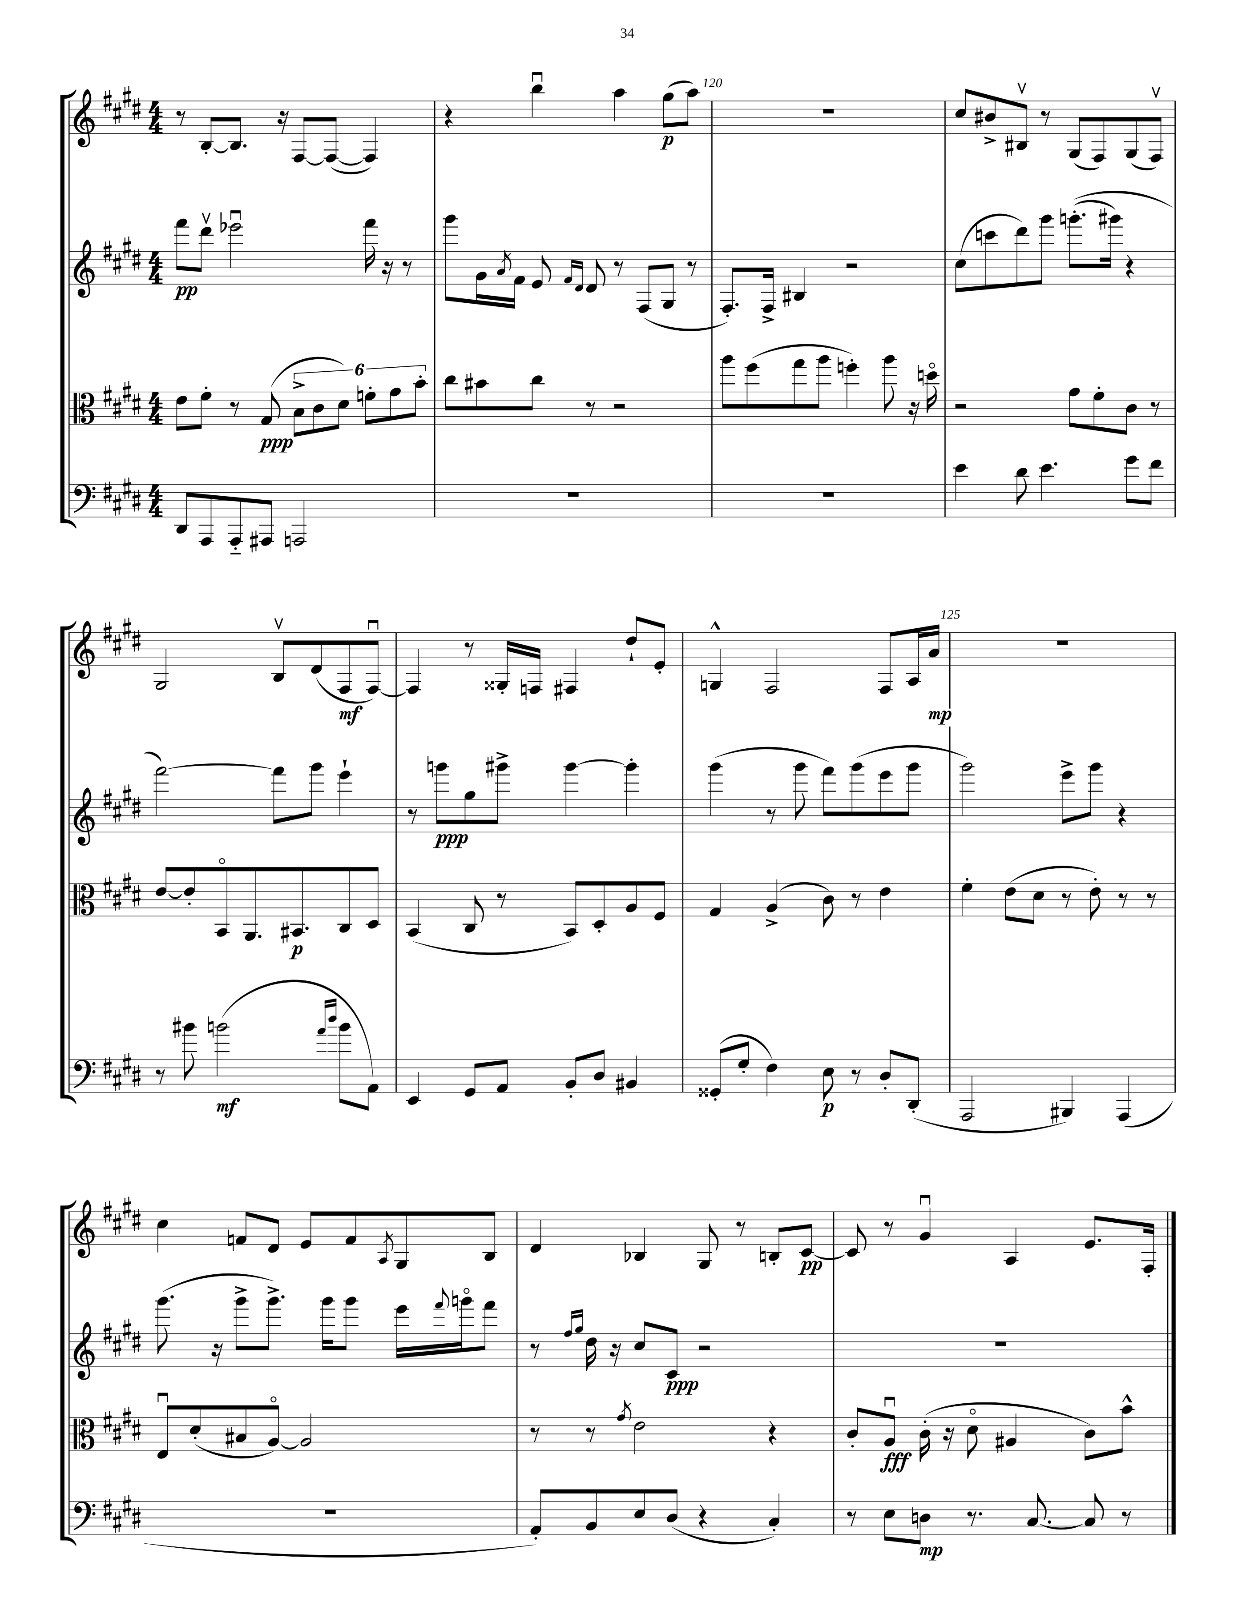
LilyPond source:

<<
\new StaffGroup <<
\new Staff = "s0" {
    \clef treble \key e \major \numericTimeSignature \time 4/4
    r8 b8~-. b8. r16 fis8~ fis8~( fis4) |
    r4 b''4\downbow a''4 gis''8\p( a''8) |
    R1 |
    cis''8 bis'8-> bis8\upbow r8 gis8( fis8) gis8( fis8\upbow) |
    gis2 b8\upbow dis'8( fis8\mf fis8~\downbow) |
    fis4 r8 gisis16-. f16 fis4 dis''8-! e'8-. |
    g4-^ fis2 fis8 a16 a'16\mp |
    R1 |
    cis''4 f'8 dis'8 e'8 f'8 \acciaccatura { a8 } gis8 b8 |
    dis'4 bes4 gis8 r8 b8-. cis'8~\pp |
    cis'8 r8 gis'4\downbow a4 e'8. fis16-. \bar "|." |
}
\new Staff = "s1" {
    \clef treble \key e \major \numericTimeSignature \time 4/4
    fis'''8\pp dis'''8\upbow ees'''2\downbow fis'''16 r16 r8 |
    gis'''8 gis'16 \acciaccatura { a'8 } fis'16 e'8 \grace { fis'16 dis'16 } dis'8 r8 fis8( gis8 r8 |
    fis8.-.) fis16-> bis4 r2 |
    cis''8( c'''8 dis'''8) gis'''8 g'''8.-.(\( gis'''16) r4 |
    fis'''2~\) fis'''8 gis'''8 e'''4-! |
    r8 g'''8\ppp gis''8 gis'''8-> gis'''4~ gis'''4-. |
    gis'''4( r8 gis'''8 fis'''8) gis'''8( e'''8 gis'''8 |
    gis'''2) e'''8-> gis'''8 r4 |
    gis'''8.( r16 gis'''8-> gis'''8.->) gis'''16 gis'''8 e'''16 \appoggiatura { fis'''8 } g'''16\flageolet fis'''8 |
    r8 \grace { fis''16 gis''16 } dis''16 r16 cis''8 cis'8\ppp r2 |
    R1 \bar "|." |
}
\new Staff = "s2" {
    \clef alto \key e \major \numericTimeSignature \time 4/4
    e'8 fis'8-. r8 gis8\ppp( \tuplet 6/4 { b8-> cis'8 dis'8) f'8-. gis'8 b'8-. } |
    cis''8 bis'8 cis''8 r8 r2 |
    a''8 fis''8( gis''8 a''8 f''4-.) a''8 r16 d''16\flageolet |
    r2 gis'8 fis'8-. cis'8 r8 |
    e'8~ e'8-. b,8\flageolet a,8. bis,8.\p cis8 dis8 |
    b,4( cis8 r8 b,8) dis8-. a8 fis8 |
    gis4 a4->( cis'8) r8 e'4 |
    fis'4-. e'8( dis'8 r8 e'8-.) r8 r8 |
    e8\downbow dis'8-.( bis8 a8~\flageolet) a2 |
    r8 r8 \acciaccatura { gis'8 } e'2 r4 |
    cis'8-. a8\downbow\fff cis'16-.( r16 dis'8\flageolet ais4 cis'8) b'8-^ \bar "|." |
}
\new Staff = "s3" {
    \clef bass \key e \major \numericTimeSignature \time 4/4
    dis,8 a,,8 a,,8-_ ais,,8 a,,2 |
    R1 |
    R1 |
    e'4 dis'8 e'4. gis'8 fis'8 |
    r8 bis'8 b'2\mf( \grace { a'16 dis''16 } b'8 a,8) |
    e,4 gis,8 a,8 b,8-. dis8 bis,4 |
    gisis,8-.( gis8-. fis4) e8\p r8 dis8-. dis,8-.( |
    a,,2 bis,,4) a,,4( |
    R1 |
    a,8-.) b,8 e8 dis8( r4 cis4-.) |
    r8 e8 d8\mp r8. cis8.~ cis8 r8 \bar "|." |
}
>>
>>
\layout { \context { \Score currentBarNumber = #118 \override BarNumber.break-visibility = ##(#f #t #t) barNumberVisibility = #(every-nth-bar-number-visible 5) } }
